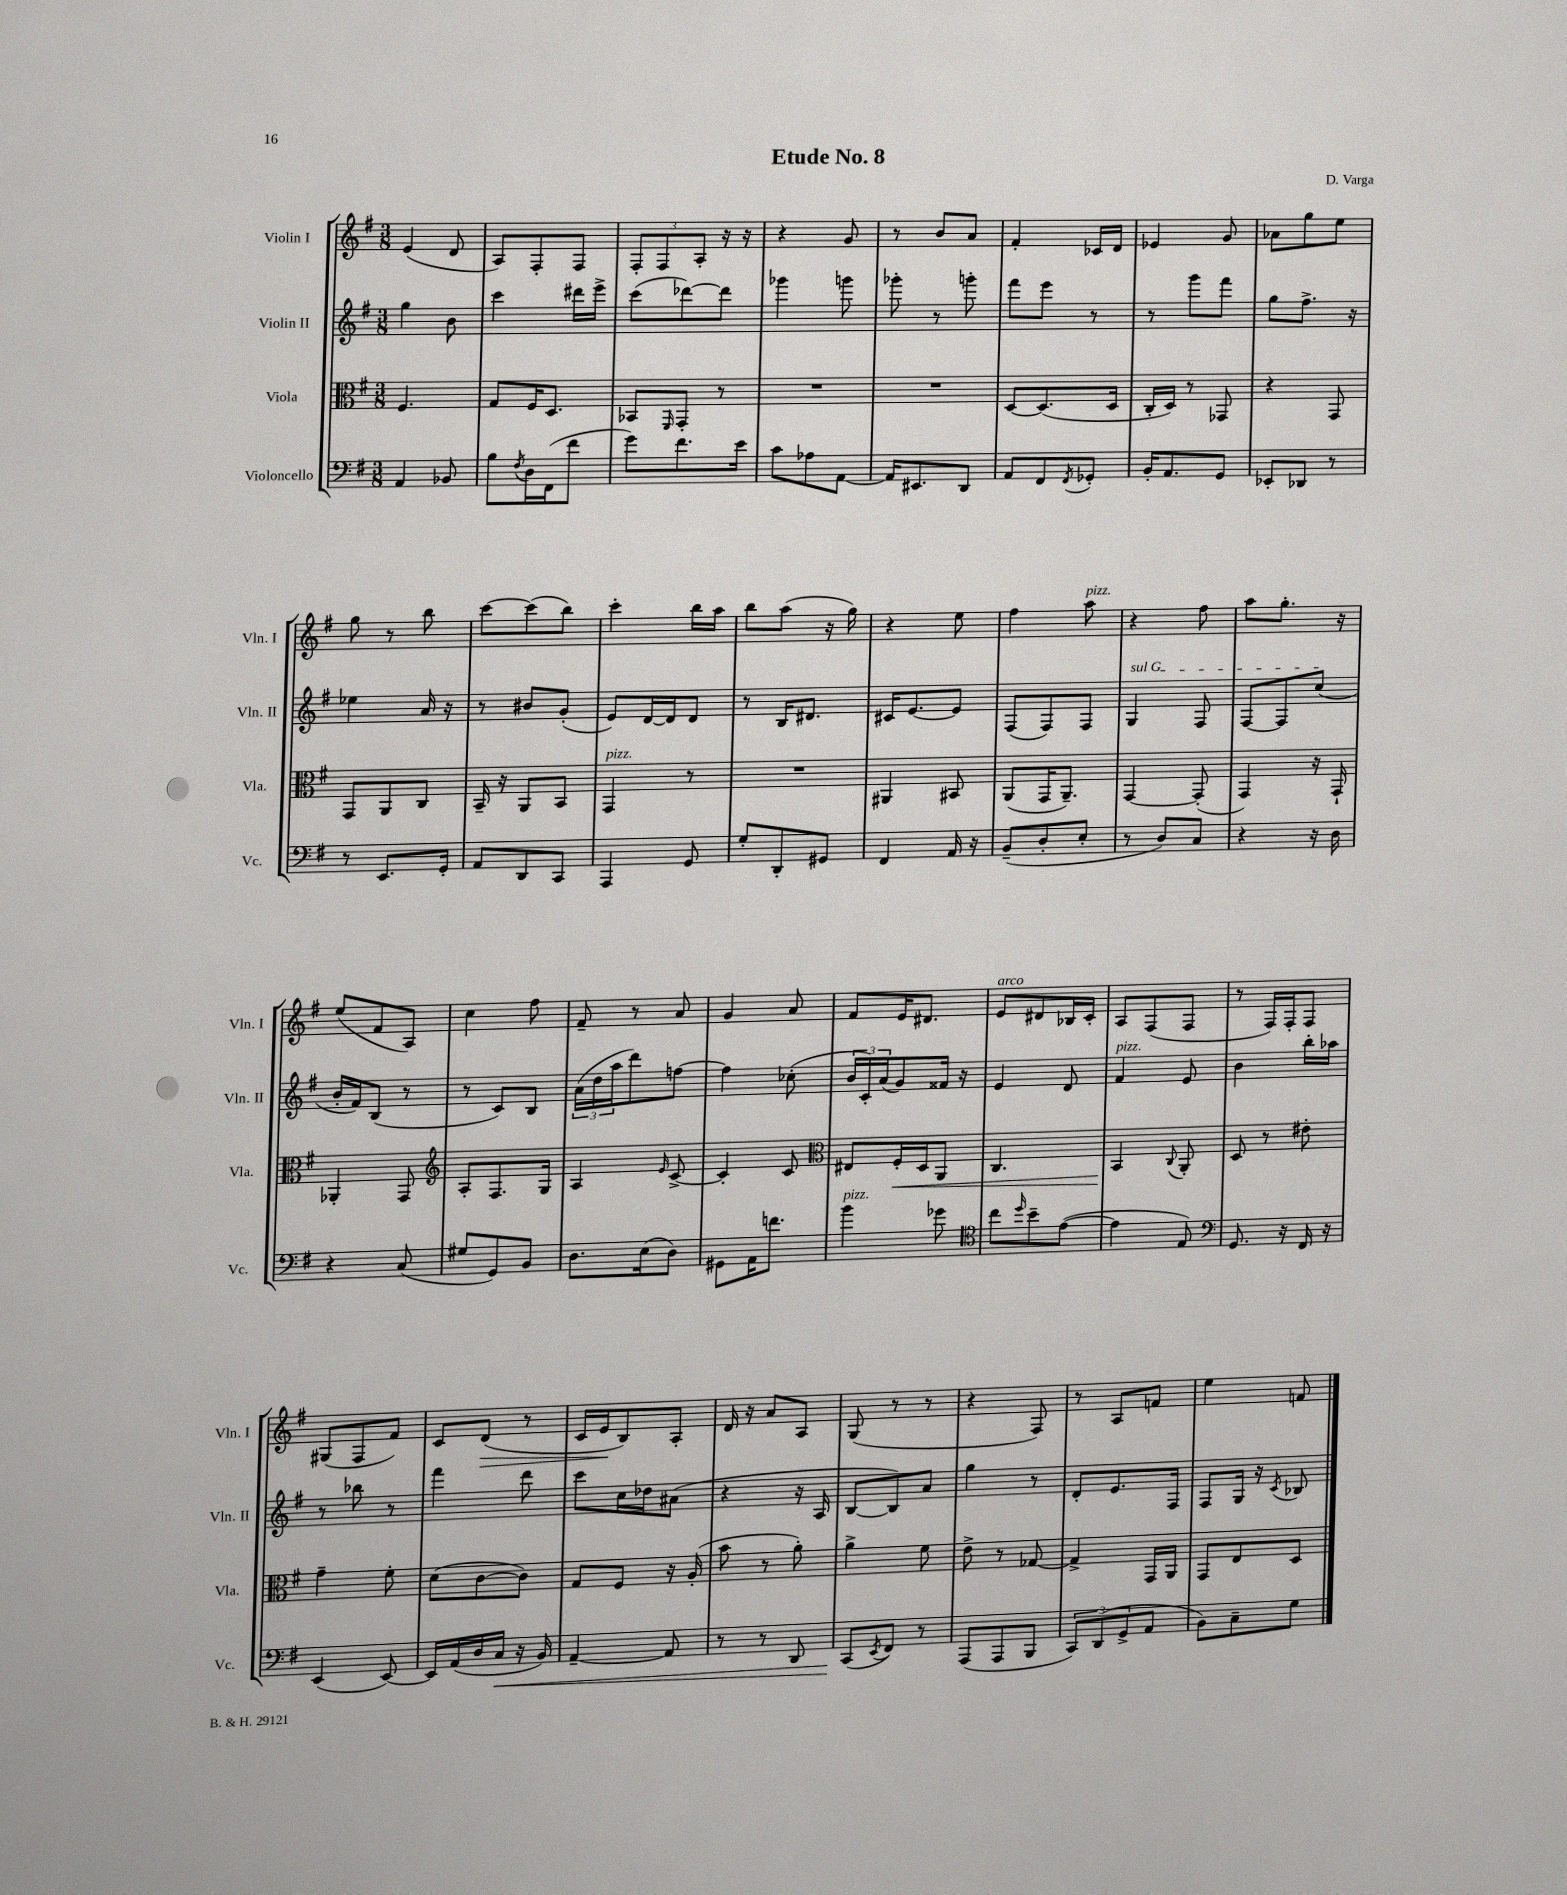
\header { title = "Etude No. 8" composer = "D. Varga" }
<<
\new StaffGroup <<
\new Staff = "s0" \with { instrumentName = "Violin I" shortInstrumentName = "Vln. I" } {
    \clef treble \key g \major \numericTimeSignature \time 3/8
    e'4( d'8 |
    a8) fis8-. fis8 |
    \tuplet 3/2 { fis8-. fis8 a8-. } r16 r16 |
    r4 g'8 |
    r8 b'8 a'8 |
    fis'4-. ces'16 d'16 |
    ees'4 g'8 |
    aes'8 g''8 e''8 |
    g''8 r8 b''8 |
    c'''8~ c'''8( b''8) |
    c'''4-. b''16 a''16 |
    b''8 a''8( r16 g''16) |
    r4 e''8 |
    fis''4 a''8^\markup { \italic "pizz." } |
    r4 fis''8 |
    a''8 g''8.-. r16 |
    e''8( fis'8 a8) |
    c''4 fis''8 |
    fis'8-- r8 a'8 |
    g'4 a'8 |
    fis'8 e'16 dis'8. |
    e'8^\markup { \italic "arco" } dis'8 bes16 c'16-. |
    a8 fis8( fis8 |
    r8 fis16) fis16-. fis8 |
    gis8( fis8 fis'8) |
    c'8 d'8\>( r8 |
    c'16 e'16\! b8) a8-. |
    d'16 r16 a'8 a8 |
    g8( r8 r8 |
    r4 fis8) |
    r8 a8 f'8 |
    e''4 f'8 \bar "|." |
}
\new Staff = "s1" \with { instrumentName = "Violin II" shortInstrumentName = "Vln. II" } {
    \clef treble \key g \major \numericTimeSignature \time 3/8
    g''4 b'8 |
    c'''4 dis'''16 e'''16-> |
    c'''8( des'''8~) des'''8 |
    ges'''4 g'''8 |
    ges'''8-. r8 g'''8-. |
    fis'''8 e'''8 r8 |
    r8 g'''8 fis'''8 |
    g''8 fis''8.-> r16 |
    ees''4 a'16 r16 |
    r8 bis'8 g'8-.( |
    e'8) d'16~ d'16 d'8 |
    r8 b16 dis'8. |
    cis'16 e'8.~ e'8 |
    fis8( fis8) fis8 |
    \once \override TextSpanner.bound-details.left.text = \markup { \italic "sul G" } g4\startTextSpan fis8 |
    fis8~ fis8 c''8\stopTextSpan( |
    b'16-. fis'16) b8( r8 |
    r8 c'8) b8 |
    \tuplet 3/2 { a'16( d''16 a''16 } d'''8) f''8~ |
    f''4 ces''8-.( |
    \tuplet 3/2 { b'16 c'16-.) a'16( } g'8) fisis'16 r16 |
    e'4 d'8 |
    fis'4^\markup { \italic "pizz." } e'8 |
    b'4 b''16-. aes''16 |
    r8 bes''8 r8 |
    fis'''4 d'''8 |
    c'''8 c''16 des''16 ais'8( |
    r4 r16 a16 |
    b8~ b8) a'8 |
    g''4 r8 |
    d'8-. e'8. fis16 |
    fis8 g16 r16 \acciaccatura { c'8 } bes8 \bar "|." |
}
\new Staff = "s2" \with { instrumentName = "Viola" shortInstrumentName = "Vla." } {
    \clef alto \key g \major \numericTimeSignature \time 3/8
    fis4. |
    g8 fis16 d8. |
    bes,8 \grace { fis,16 } g,8-. r8 |
    R4. |
    R4. |
    d8~ d8.( d16 |
    c16-. d16) r8 ges,8 |
    r4 g,8 |
    g,8 a,8 c8 |
    b,16-- r16 a,8 b,8 |
    g,4^\markup { \italic "pizz." } r8 |
    R4. |
    ais,4 bis,8 |
    a,8( g,16 a,8.--) |
    g,4~ g,8-.( |
    g,4) r16 g,16-! |
    aes,4-. g,8 |
    \clef treble a8-. fis8. g16 |
    a4 \grace { e'16 } c'8~-> |
    c'4-. c'8 |
    \clef alto eis8 fis16-.\< d16 a,8 |
    c4. |
    b,4\! \appoggiatura { c8 } a,8-. |
    d8 r8 eis'8-. |
    g'4-- fis'8-. |
    d'8( c'8~ c'8) |
    g8 fis8 r16 a16-.( |
    b'8 r8 a'8-.) |
    a'4-> fis'8 |
    e'8-> r8 ges8~ |
    ges4-> g,16 a,16 |
    g,8 e8 d8 \bar "|." |
}
\new Staff = "s3" \with { instrumentName = "Violoncello" shortInstrumentName = "Vc." } {
    \clef bass \key g \major \numericTimeSignature \time 3/8
    a,4 bes,8 |
    b8 \acciaccatura { fis8 } d16 fis,16( fis'8 |
    g'8) fis'8. e'16 |
    c'8 aes8 a,8~ |
    a,16 eis,8. d,8 |
    a,8 fis,8 \acciaccatura { fis,8 } ges,8-. |
    b,16-. a,8. g,8 |
    ees,8-. des,8 r8 |
    r8 e,8. g,16-. |
    a,8 d,8 c,8 |
    a,,4 g,8 |
    g8-. d,8-. gis,8 |
    fis,4 a,16 r16 |
    b,8--( d8-. e8-. |
    r8 d8) c8 |
    r4 r16 d16 |
    r4 c8( |
    gis8 g,8) b,8 |
    d8. e16( d8) |
    gis,8 a,16 f'8. |
    b'4^\markup { \italic "pizz." } ges'8 |
    \clef tenor c''8 \grace { d''16 } b'8-- e'8~( |
    e'4 e8) |
    \clef bass g,8. r16 fis,16 r16 |
    e,4( e,8~) |
    e,16 a,16( d16 c16\< r16 b,16) |
    a,4~-- a,8 |
    r8 r8 d,8 |
    c,8\!( \acciaccatura { e,8 } fis,8) r8 |
    a,,8( a,,8 b,,8 |
    \tuplet 3/2 { c,8) d,8( g,8-> } a,8 |
    b,8) c8-- g8 \bar "|." |
}
>>
>>
\layout { \context { \Score \remove "Bar_number_engraver" } }
